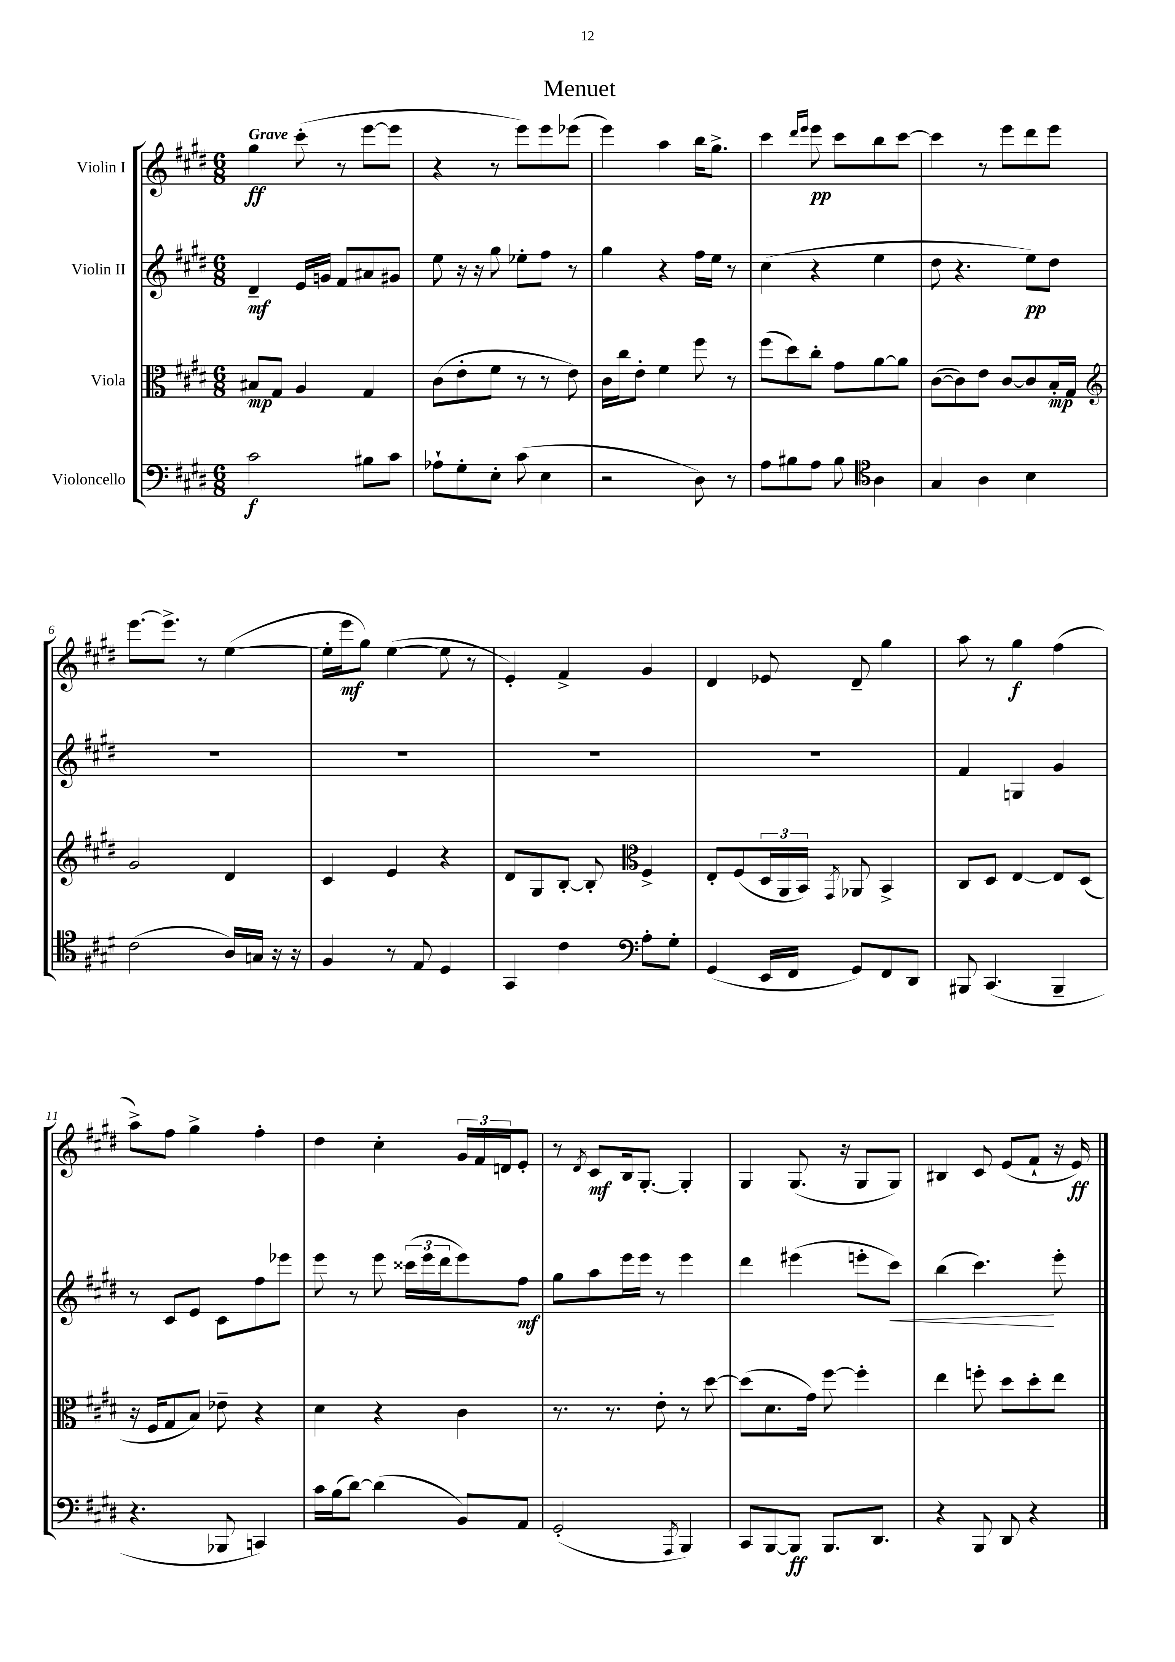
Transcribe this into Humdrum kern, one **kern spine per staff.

**kern	**dynam	**kern	**dynam	**kern	**dynam	**kern	**dynam
*part4	*part4	*part3	*part3	*part2	*part2	*part1	*part1
*staff4	*staff4	*staff3	*staff3	*staff2	*staff2	*staff1	*staff1
*I"Violoncello	*	*I"Viola	*	*I"Violin II	*	*I"Violin I	*
*clefF4	*	*clefC3	*	*clefG2	*	*clefG2	*
*k[f#c#g#d#]	*	*k[f#c#g#d#]	*	*k[f#c#g#d#]	*	*k[f#c#g#d#]	*
*M6/8	*	*M6/8	*	*M6/8	*	*M6/8	*
=1	=1	=1	=1	=1	=1	=1	=1
!	!	!	!	!	!	!LO:TX:a:B:t=Grave	!
2c#\	f	8B#X/L	mp	4d#~/	mf	4gg#\	ff
.	.	8G#/J	.	.	.	.	.
.	.	4A/	.	16e/LL	.	(8ccc#'\	.
.	.	.	.	16gn/JJ	.	.	.
.	.	.	.	8f#/L	.	8r	.
8B#X\L	.	4G#/	.	8a#X/	.	[8eee\L	.
8c#\J	.	.	.	8g#X/J	.	8eee\J]	.
=2	=2	=2	=2	=2	=2	=2	=2
8A-X`\L	.	(8c#\L	.	8ee\	.	4r	.
8G#'\	.	8e'\	.	16r	.	.	.
.	.	.	.	16r	.	.	.
8E'\J	.	8f#\J	.	8gg#\	.	8r	.
(8c#\	.	8r	.	8ee-X'\L	.	8eee\L)	.
4E\	.	8r	.	8ff#\J	.	8eee\	.
.	.	8e\)	.	8r	.	(8eee-X\J	.
=3	=3	=3	=3	=3	=3	=3	=3
2r	.	16c#\LL	.	4gg#\	.	4eee\)	.
.	.	16cc#\J	.	.	.	.	.
.	.	8e'\J	.	.	.	.	.
.	.	4f#\	.	4r	.	4aa\	.
8D#\)	.	8ff#\	.	16ff#\LL	.	16bb\KL	.
.	.	.	.	16ee\JJ	.	8.gg#^\J	.
8r	.	8r	.	8r	.	.	.
=4	=4	=4	=4	=4	=4	=4	=4
8A\L	.	(8ff#\L	.	(4cc#\	.	4ccc#\	.
8B#X\	.	8dd#\)	.	.	.	.	.
.	.	.	.	.	.	16qqddd#/LL	.
.	.	.	.	.	.	16qqeee/JJ	.
8A\J	.	8cc#'\J	.	4r	.	8eee\	pp
8B#\	.	8g#\L	.	.	.	8ccc#\L	.
*clefC4	*	*	*	*	*	*	*
4A\	.	[8a\	.	4ee\	.	8bb\	.
.	.	8a\J]	.	.	.	[8ccc#\J	.
=5	=5	=5	=5	=5	=5	=5	=5
4G#/	.	([8c#\L	.	8dd#\	.	4ccc#\]	.
.	.	8c#\])	.	4.r	.	.	.
4A\	.	8e\J	.	.	.	8r	.
.	.	[8c#/L	.	.	.	8eee\L	.
4B\	.	8c#/]	.	8ee\L)	pp	8ddd#\	.
.	.	16B'/L	mp	8dd#\J	.	8eee\J	.
.	.	16G#/JJ	.	.	.	.	.
!!LO:LB:g=z
=6	=6	=6	=6	=6	=6	=6	=6
*	*	*clefG2	*	*	*	*	*
(2c#\	.	2g#/	.	2.r	.	[8.eee\L	.
.	.	.	.	.	.	8.eee^\J]	.
.	.	.	.	.	.	8r	.
16A/LL)	.	4d#/	.	.	.	([4ee\	.
16Gn/JJ	.	.	.	.	.	.	.
16r	.	.	.	.	.	.	.
16r	.	.	.	.	.	.	.
=7	=7	=7	=7	=7	=7	=7	=7
4F#/	.	4c#/	.	2.r	.	16ee'\LL]	.
.	.	.	.	.	.	16eee\J	mf
.	.	.	.	.	.	8gg#\J)	.
8r	.	4e/	.	.	.	([4ee\	.
8E/	.	.	.	.	.	.	.
4D#/	.	4r	.	.	.	8ee\]	.
.	.	.	.	.	.	8r	.
=8	=8	=8	=8	=8	=8	=8	=8
4GG#/	.	8d#/L	.	2.r	.	4e'/)	.
.	.	8G#/	.	.	.	.	.
4c#\	.	[8B'/J	.	.	.	4f#^/	.
.	.	8B'/]	.	.	.	.	.
*clefF4	*	*clefC3	*	*	*	*	*
8A'\L	.	4F#^/	.	.	.	4g#/	.
8G#'\J	.	.	.	.	.	.	.
=9	=9	=9	=9	=9	=9	=9	=9
(4GG#/	.	8E'/L	.	2.r	.	4d#/	.
.	.	(8F#/	.	.	.	.	.
16EE/LL	.	24D#/L	.	.	.	8e-X/	.
.	.	24AA/	.	.	.	.	.
16FF#/JJ	.	.	.	.	.	.	.
.	.	24BB/JJ)	.	.	.	.	.
.	.	8qGG#/	.	.	.	.	.
8GG#/L)	.	8AA-X/	.	.	.	8d#~/	.
8FF#/	.	4BB^/	.	.	.	4gg#\	.
8DD#/J	.	.	.	.	.	.	.
=10	=10	=10	=10	=10	=10	=10	=10
8BBB#X/	.	8C#/L	.	4f#/	.	8aa\	.
(4.CC#/	.	8D#/J	.	.	.	8r	.
.	.	[4E/	.	4Gn/	.	4gg#\	f
4BBB#~/	.	8E/L]	.	4g#/	.	(4ff#\	.
.	.	(8D#/J	.	.	.	.	.
!!LO:LB:g=z
=11	=11	=11	=11	=11	=11	=11	=11
4.r	.	16r	.	8r	.	8aa^\L)	.
.	.	16F#/KL	.	.	.	.	.
.	.	8G#/	.	8c#/L	.	8ff#\J	.
.	.	8B/J)	.	8e/J	.	4gg#^\	.
8BBB-X/	.	8e-X~\	.	8c#\L	.	.	.
4CCn/)	.	4r	.	8ff#\	.	4ff#'\	.
.	.	.	.	8eee-X\J	.	.	.
=12	=12	=12	=12	=12	=12	=12	=12
16c#\LL	.	4d#\	.	8eee\	.	4dd#\	.
(16B\J	.	.	.	.	.	.	.
[8d#\J)	.	.	.	8r	.	.	.
(4d#\]	.	4r	.	8eee\	.	4cc#'\	.
.	.	.	.	(24ccc##X\LL	.	.	.
.	.	.	.	24eee\	.	.	.
.	.	.	.	24ddd#\J	.	.	.
8BB/L)	.	4c#\	.	8eee\)	.	24g#/LL	.
.	.	.	.	.	.	24f#/	.
.	.	.	.	.	.	24dn/J	.
8AA/J	.	.	.	8ff#\J	mf	8e'/J	.
=13	=13	=13	=13	=13	=13	=13	=13
(2GG#'/	.	8.r	.	8gg#\L	.	8r	.
.	.	.	.	.	.	8qd#/	.
.	.	.	.	8aa\	.	8c#/L	mf
.	.	8.r	.	.	.	.	.
.	.	.	.	16eee\L	.	16B/k	.
.	.	.	.	16eee\JJ	.	[8.G#'/J	.
.	.	8e'\	.	8r	.	.	.
8qAAA/	.	.	.	.	.	.	.
4BBB/)	.	8r	.	4eee\	.	4G#'/]	.
.	.	[8dd#\	.	.	.	.	.
=14	=14	=14	=14	=14	=14	=14	=14
8CC#/L	.	(8dd#\L]	.	4ddd#\	.	4G#/	.
[8BBB/	.	8.d#\	.	.	.	.	.
8BBB/J]	ff	.	.	(4eee#X\	.	(8.G#/	.
.	.	16g#\Jk)	.	.	.	.	.
8.BBB/L	.	[8ff#\	.	.	.	.	.
.	.	.	.	.	.	16r	.
.	.	4ff#'\]	.	8eeen'\L	.	8G#/L	.
8.DD#/J	.	.	.	.	.	.	.
!	!	!	!	!	!LO:HP:b	!	!
.	.	.	.	8ccc#\J)	<	8G#/J)	.
=15	=15	=15	=15	=15	=15	=15	=15
4r	.	4ee\	.	(4bb\	.	4B#X/	.
8BBB/	.	8ffn'\	.	4.ccc#\)	.	8c#/	.
8DD#/	.	8dd#\L	.	.	.	(8e/L	.
4r	.	8dd#'\	.	.	.	8f#`/J	.
.	.	8ee\J	.	8eee'\	[	16r	.
.	.	.	.	.	.	16e/)	ff
==	==	==	==	==	==	==	==
*-	*-	*-	*-	*-	*-	*-	*-
